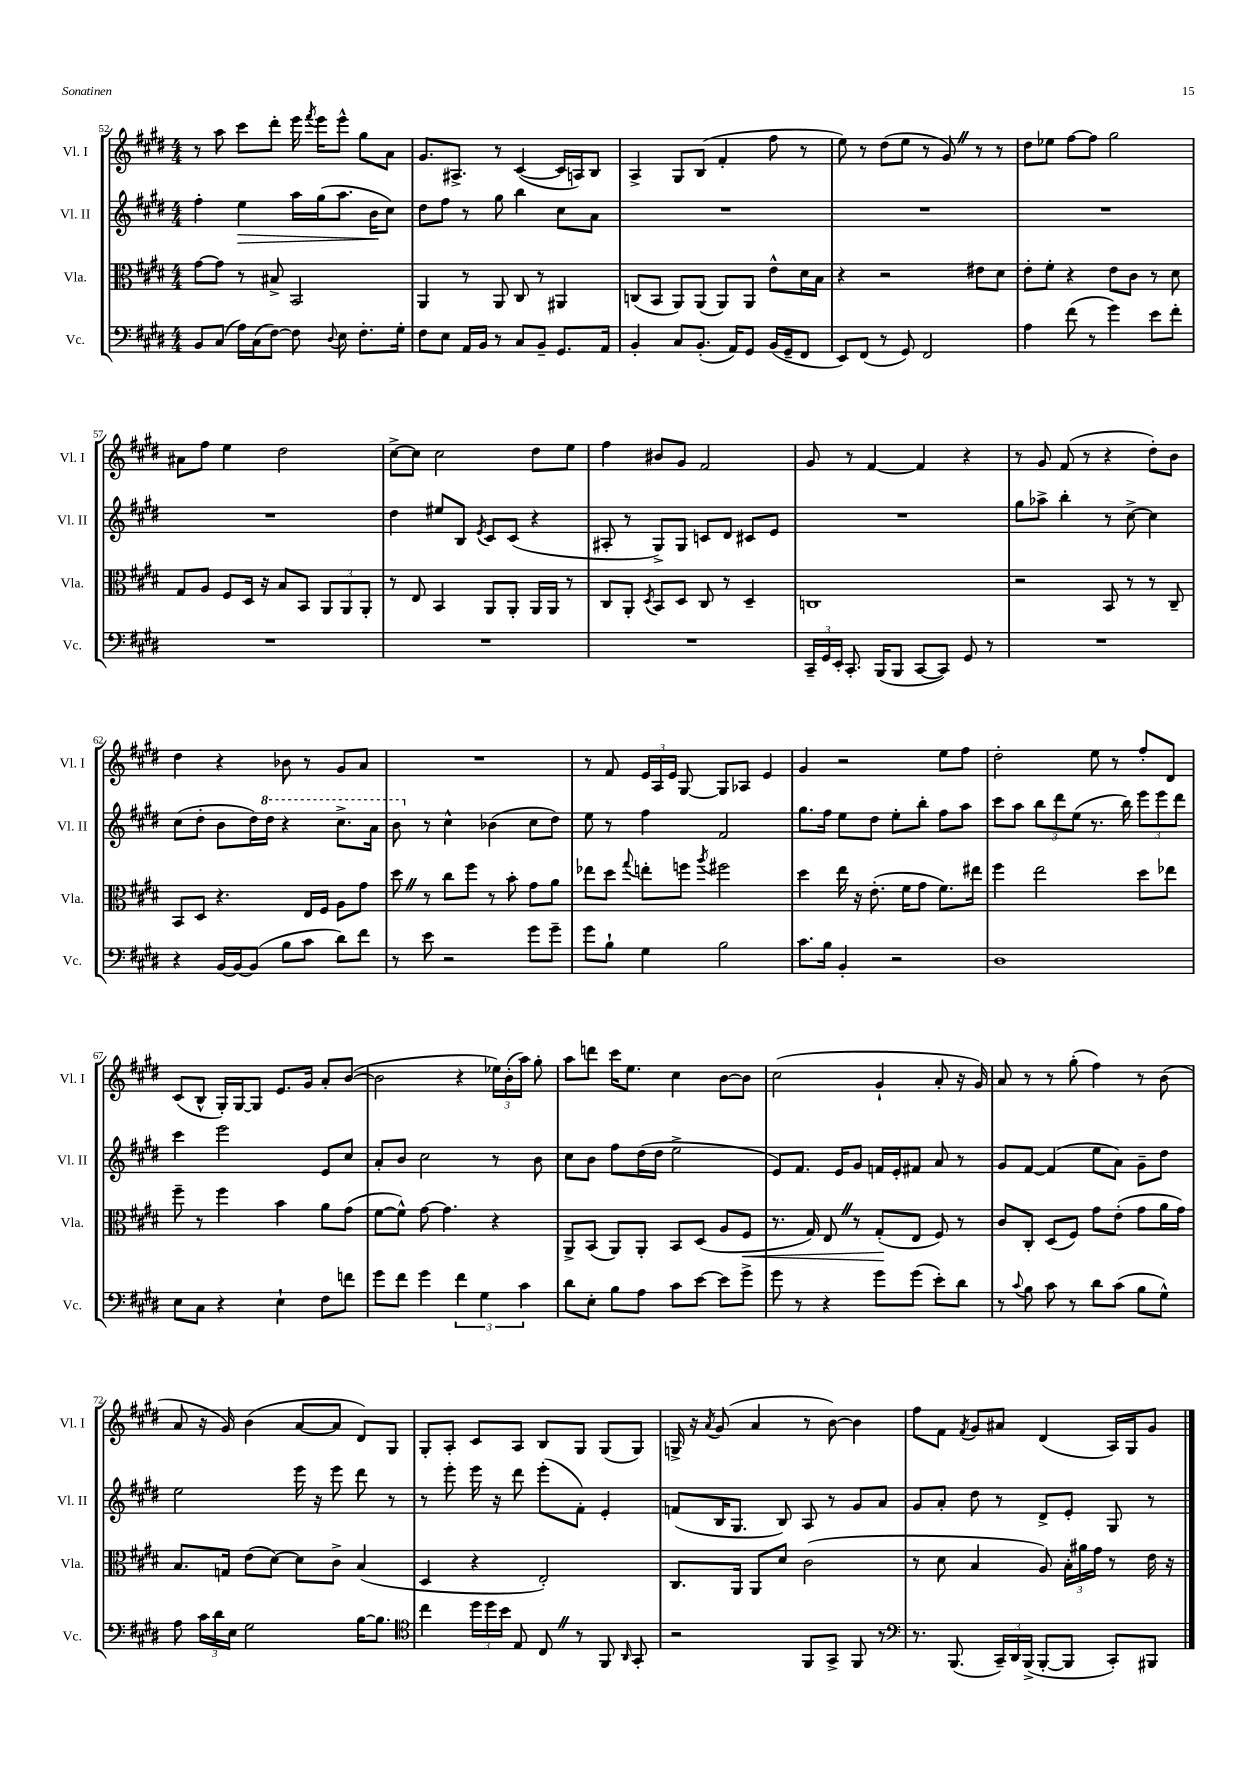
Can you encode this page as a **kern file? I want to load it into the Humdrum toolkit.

**kern	**kern	**kern	**kern
*staff4	*staff3	*staff2	*staff1
*clefF4	*clefC3	*clefG2	*clefG2
*k[f#c#g#d#]	*k[f#c#g#d#]	*k[f#c#g#d#]	*k[f#c#g#d#]
*M4/4	*M4/4	*M4/4	*M4/4
8BB	[8g#	4ff#'	8r
(8C#	8g#]	.	8aa
16A)	8r	4ee	8ccc#
(16C#	.	.	.
[8F#)	8B#^	.	8ddd#'
8F#]	2BB	16aa	16eee
.	.	.	8qfff#
.	.	(16gg#	16eee
8qqD#	.	.	.
8E	.	8.aa	8eee^^
8.F#'	.	.	8gg#
.	.	16b	.
.	.	8cc#)	8a
16G#'	.	.	.
=	=	=	=
8F#	4AA	8dd#	8.g#
8E	.	8ff#	.
.	.	.	8.A#^
16AA	8r	8r	.
16BB	.	.	.
8r	8AA	8gg#	8r
8C#	8C#	4bb	([4c#
8BB~	8r	.	.
8.GG#	4AA#	8cc#	16c#]
.	.	.	16A)
.	.	8a	8B
16AA	.	.	.
=	=	=	=
4BB'	(8C	1r	4A^
.	8BB	.	.
8C#	8AA)	.	8G#
(8.BB'	(8AA	.	(8B
.	8AA)	.	4f#'
16AA)	.	.	.
8GG#	8AA	.	.
(16BB	8e^^	.	8ff#
16GG#~	.	.	.
8FF#	16d#	.	8r
.	16B	.	.
=	=	=	=
8EE)	4r	1r	8ee)
(8FF#	.	.	8r
8r	2r	.	(8dd#
8GG#)	.	.	8ee
2FF#	.	.	8r
.	.	.	8g#)
.	8e#	.	8r
.	8d#	.	8r
=	=	=	=
4A	8e'	1r	8dd#
.	8f#'	.	8ee-
(8f#	4r	.	[8ff#
8r	.	.	8ff#]
4g#)	8e	.	2gg#
.	8c#	.	.
8e	8r	.	.
8f#'	8d#	.	.
=	=	=	=
1r	8G#	1r	8a#
.	8A	.	8ff#
.	8F#	.	4ee
.	16D#	.	.
.	16r	.	.
.	8B	.	2dd#
.	8BB	.	.
.	12AA	.	.
.	12AA	.	.
.	12AA'	.	.
=	=	=	=
1r	8r	4dd#	[8cc#^
.	8E	.	8cc#]
.	4BB	8ee#	2cc#
.	.	8B	.
.	.	8qe	.
.	8AA	8c#	.
.	8AA'	(8c#	.
.	16AA	4r	8dd#
.	16AA	.	.
.	8r	.	8ee
=	=	=	=
1r	8C#	8A#'	4ff#
.	8AA'	8r	.
.	8qD#	.	.
.	8BB	8G#^)	8b#
.	8D#	8G#	8g#
.	8C#	8c	2f#
.	8r	8d#	.
.	4D#~	8c#	.
.	.	8e	.
=	=	=	=
24CC#~	1C	1r	8g#
24GG#	.	.	.
24EE'	.	.	.
8.CC#'	.	.	8r
.	.	.	[4f#
(16BBB	.	.	.
8BBB	.	.	.
[8CC#	.	.	4f#]
8CC#])	.	.	.
8GG#	.	.	4r
8r	.	.	.
=	=	=	=
1r	2r	8gg#	8r
.	.	8aa-^	8g#
.	.	4bb'	(8f#
.	.	.	8r
.	8BB	8r	4r
.	8r	[8cc#^	.
.	8r	4cc#]	8dd#')
.	8C#~	.	8b
=	=	=	=
4r	8BB	(8cc#	4dd#
.	8D#	8dd#'	.
[16BB	4.r	8b	4r
16BB_	.	.	.
(8BB]	.	16dd#)	.
.	.	16ddd#	.
8B	.	4r	8b-
8c#	16E	.	8r
.	16F#	.	.
8d#)	8A	8.ccc#^	8g#
8f#	8g#	.	8a
.	.	16aa	.
=	=	=	=
8r	8dd#	8bb	1r
8e	8r	8r	.
2r	8cc#	4cc#^^	.
.	8ff#	.	.
.	8r	(4b-	.
.	8b'	.	.
8g#	8g#	8cc#	.
8g#~	8a	8dd#)	.
=	=	=	=
8g#	8ee-	8ee	8r
8B`	8dd#	8r	8f#
.	8qqgg#	.	.
4G#	8ee'	4ff#	24e
.	.	.	24A
.	.	.	24e
.	8ff	.	[8G#
.	8qaa	.	.
2B	2ff#	2f#	8G#]
.	.	.	8A-
.	.	.	4e
=	=	=	=
8.c#	4dd#	8.gg#	4g#
16B	.	16ff#	.
4BB'	16ee	8ee	2r
.	16r	.	.
.	(8.e'	8dd#	.
2r	.	8ee'	.
.	16f#	.	.
.	8g#	8bb'	.
.	8.f#)	8ff#	8ee
.	.	8aa	8ff#
.	16ee#	.	.
=	=	=	=
1D#	4ff#	8ccc#	2dd#'
.	.	8aa	.
.	2ee	12bb	.
.	.	12ddd#	.
.	.	(12ee	.
.	.	8.r	8ee
.	.	.	8r
.	.	16bb)	.
.	8dd#	12eee	8ff#'
.	.	12eee	.
.	8ee-	.	8d#
.	.	12ddd#	.
=	=	=	=
8E	8ff#~	4ccc#	(8c#
8C#	8r	.	8B^^
4r	4ff#	2eee	16G#')
.	.	.	[16G#
.	.	.	8G#]
4E`	4b	.	8.e
.	.	.	16g#
8F#	8a	8e	8a'
8f	(8g#	8cc#	([8b
=	=	=	=
8g#	[8f#	8a'	2b]
8f#	8f#^^])	8b	.
4g#	[8g#	2cc#	.
.	4.g#]	.	.
6f#	.	.	4r
6G#	.	.	.
.	4r	8r	24ee-)
.	.	.	(24b'
6c#	.	.	24aa)
.	.	8b	8gg#'
=	=	=	=
8d#	8AA^	8cc#	8aa
8E'	(8BB	8b	8ddd
8B	8AA)	8ff#	16ccc#
.	.	.	8.ee
8A	8AA'	(16dd#	.
.	.	16dd#	.
8c#	8BB	2ee^	4cc#
[8e	(8D#	.	.
8e]	8A	.	[8b
8g#^	8F#	.	8b]
=	=	=	=
8g#	8.r	8e)	(2cc#
8r	.	8.f#	.
.	16G#)	.	.
4r	8E	.	.
.	.	16e	.
.	8r	8g#	.
8g#	(8G#'	16f	4g#`
.	.	16e'	.
(8g#	8E	8f#	.
8e')	8F#)	8a	8a'
8d#	8r	8r	16r
.	.	.	16g#)
=	=	=	=
8r	8c#	8g#	8a
8qqc#	.	.	.
8B	8C#'	[8f#	8r
8c#	(8D#	(4f#]	8r
8r	8F#)	.	(8gg#'
8d#	8g#	8ee	4ff#)
(8c#	(8e'	8a)	.
8B	8g#	8g#~	8r
8G#^^)	16a	8dd#	(8b
.	16g#)	.	.
=	=	=	=
8A	8.B	2ee	8a
24c#	.	.	16r
24d#	.	.	.
.	16G	.	16g#)
24E	.	.	.
2G#	(8e	.	(4b
.	[8d#)	.	.
.	8d#]	16eee	[8a
.	.	16r	.
.	8c#^	8eee	8a]
[16B	(4B	8ddd#	8d#)
8.B]	.	.	.
.	.	8r	8G#
=	=	=	=
*clefC4	*	*	*
4cc#	4D#	8r	8G#'
.	.	8eee'	8A'
24dd#	4r	16eee	8c#
24dd#	.	.	.
.	.	16r	.
24b	.	.	.
8E	.	8ddd#	8A
8C#	2E')	(8eee'	8B
8r	.	8f#')	8G#
8FF#	.	4e'	(8G#
16qqAA	.	.	.
8GG#'	.	.	8G#)
=	=	=	=
2r	8.C#	(8f	16G^
.	.	.	16r
.	.	.	8qa
.	.	16B	(8g#
.	16AA	8.G#	.
.	8AA	.	4a
.	8d#	8B)	.
8FF#	(2c#	8A	8r
8GG#^	.	8r	[8b)
8FF#	.	8g#	4b]
8r	.	8a	.
=	=	=	=
*clefF4	*	*	*
8.r	8r	8g#	8ff#
.	8d#	8a'	8f#
(8.BBB	.	.	.
.	.	.	8qf#
.	4B	8dd#	8g#
24CC#~)	.	8r	8a#
24DD#	.	.	.
(24BBB^	.	.	.
[8BBB'	8A)	8d#^	(4d#
8BBB]	24B'	8e'	.
.	24a#	.	.
.	24g#	.	.
8CC#')	8r	8G#	16A)
.	.	.	16G#
8BBB#	16e	8r	8g#
.	16r	.	.
==	==	==	==
*-	*-	*-	*-
